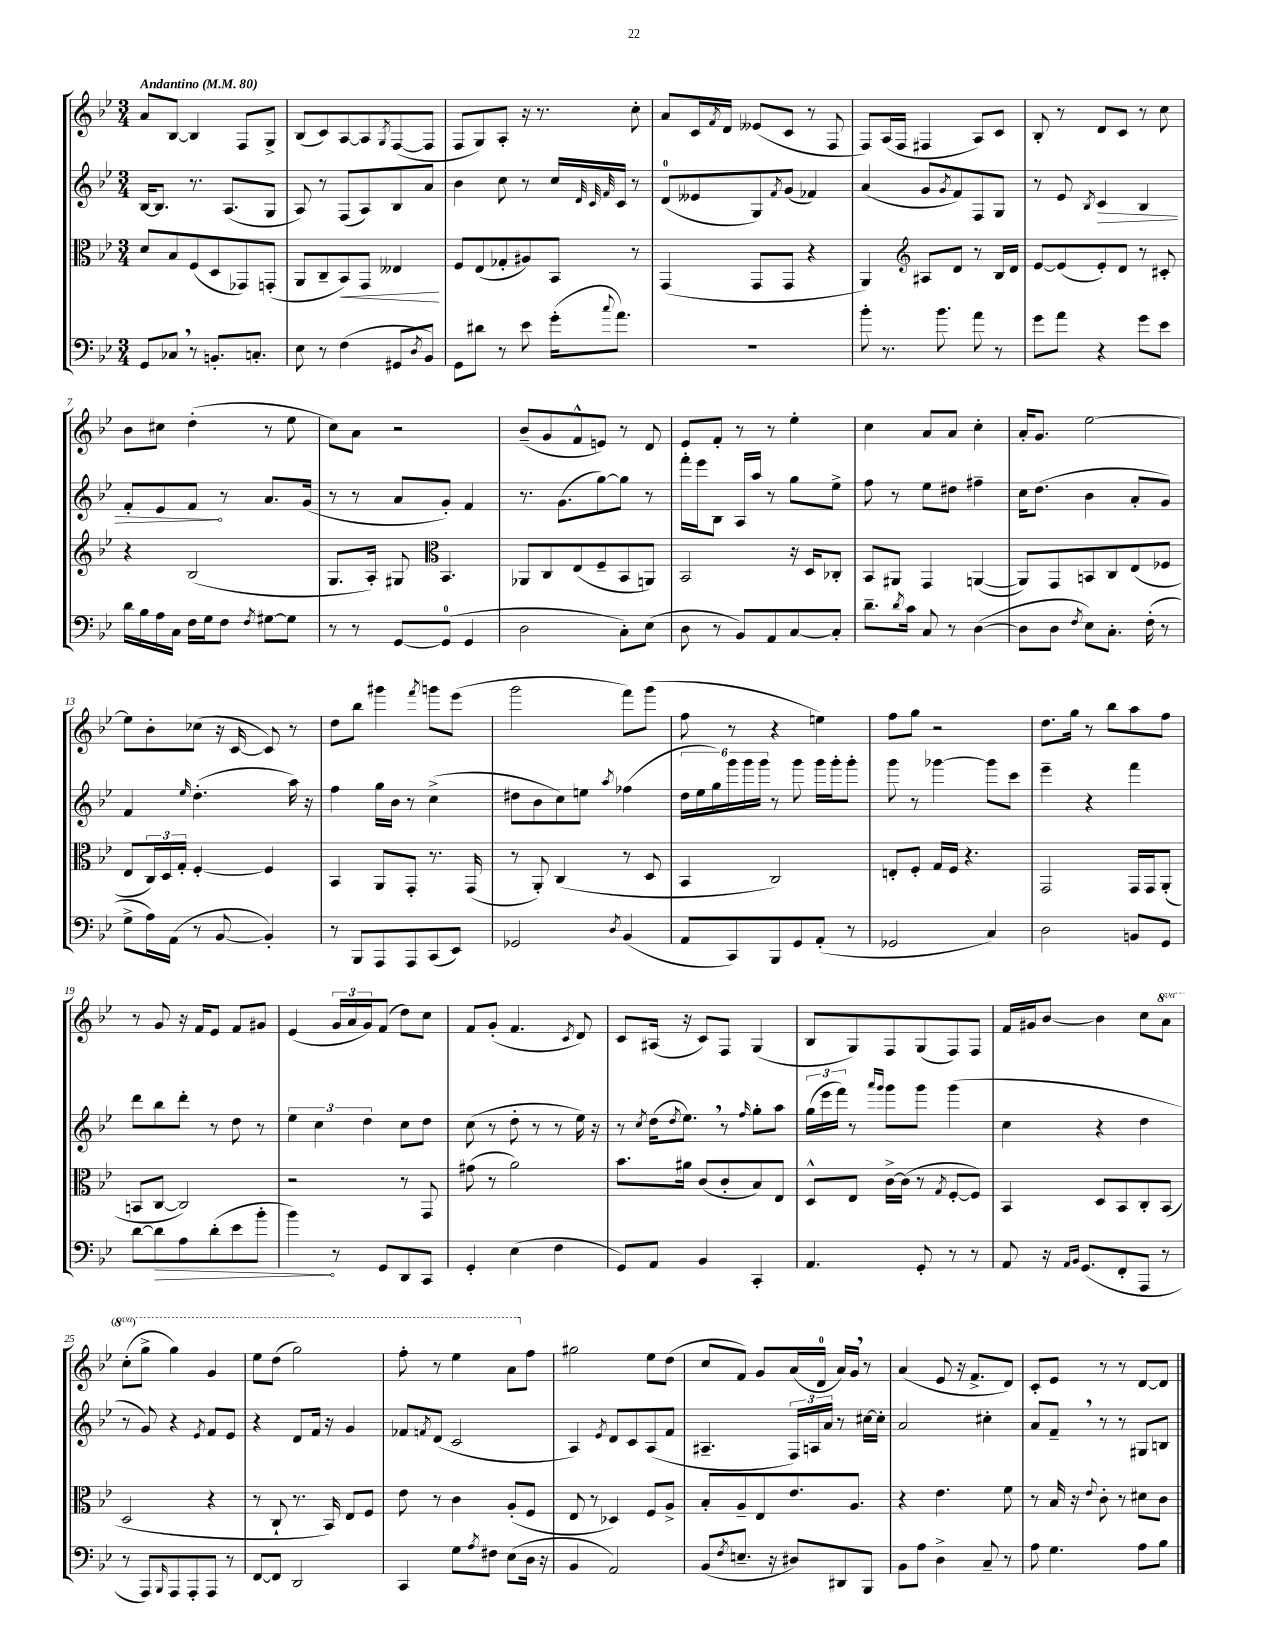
<<
\new StaffGroup <<
\new Staff = "s0" {
    \clef treble \key bes \major \numericTimeSignature \time 3/4 \set Staff.ottavationMarkups = #ottavation-simple-ordinals \tempo "Andantino" 4 = 80
    a'8 bes8~ bes4 f8 g8-> |
    bes8( c'8) a8~ a8 \acciaccatura { g8 } f8~( f8 |
    f8 g8) a8-. r16 r8. c''8-. |
    a'8 c'16 \acciaccatura { f'8 } d'16 eeses'8( c'8 r8 f8 |
    f8) a16( f16 fis4 a8) c'8 |
    bes8-. r8 d'8 c'8 r8 c''8 |
    bes'8 cis''8 d''4-.( r8 ees''8 |
    c''8) a'8 r2 |
    bes'8--( g'8 f'8-^ e'8) r8 d'8 |
    ees'8 f'8-. r8 r8 ees''4-. |
    c''4 a'8 a'8 c''4-. |
    a'16-. g'8. ees''2~ |
    ees''8 bes'8-. ces''8( r16 c'16~ c'8) r8 |
    d''8 bes''8 gis'''4 \acciaccatura { f'''8 } g'''8 ees'''8( |
    g'''2 f'''8) g'''8( |
    f''8 r8 r4 e''4) |
    f''8 g''8 r2 |
    d''8. g''16 r8 bes''8 a''8 f''8 |
    r8 g'8 r16 f'16 ees'8 f'8 gis'8 |
    ees'4( \tuplet 3/2 { g'16 a'16 g'16) } f'8( d''8) c''8 |
    f'8 g'8-.( f'4. \acciaccatura { c'8 } d'8) |
    c'8 ais16( r16 c'8) f8 g4( |
    bes8 g8) f8 g8( f8) f8 |
    f'16 gis'16 bes'8~ bes'4 c''8 \ottava #1 a''8 |
    c'''8-.( g'''8-> g'''4) g''4 |
    ees'''8 d'''8( g'''2) |
    f'''8-. r8 ees'''4 a''8 \ottava #0 f''8 |
    gis''2 ees''8 d''8( |
    c''8 f'8) g'8 a'16( d'16-0 a'16) g'16 \breathe r8 |
    a'4( ees'8 r16 f'8.-> d'8) |
    c'8-. ees'8 r8 r8 d'8~ d'8 \bar "|." |
}
\new Staff = "s1" {
    \clef treble \key bes \major \numericTimeSignature \time 3/4
    bes16~ bes8. r8. a8.( g8 |
    a8) r8 f8( a8) bes8 a'8 |
    bes'4 c''8 r8 c''16 \grace { d'32 c'32 f'32 } c'16 r8 |
    d'8-0( eeses'8 g8) \acciaccatura { f'8 } g'8( fes'4) |
    a'4( g'8 \acciaccatura { g'8 } f'8) f8 g8 |
    r8 ees'8 \acciaccatura { bes8 } \once \override Hairpin.circled-tip = ##t c'4\> bes4 |
    f'8-. ees'8 f'8\! r8 a'8. g'16( |
    r8 r8 a'8 g'8-.) f'4 |
    r8. g'8.( g''8~) g''8 r8 |
    f'''16-. ees'''16 bes8 a16 a''16 r8 g''8 ees''8-> |
    f''8 r8 ees''8 dis''8 fis''4-- |
    c''16 d''8.( bes'4 a'8-. g'8) |
    f'4 \grace { ees''16 } d''4.-.( a''16) r16 |
    f''4 g''16 bes'16 r8 c''4->( |
    dis''8 bes'8 c''8) e''8 \acciaccatura { a''8 } fes''4( |
    \tuplet 6/4 { d''16 ees''16 g''16) g'''16 g'''16 g'''16 } r8 g'''8 g'''16 g'''16-. g'''8-. |
    g'''8 r8 ges'''4~ ges'''8 c'''8 |
    ees'''4-- r4 f'''4 |
    d'''8 bes''8 d'''8-. r8 d''8 r8 |
    \tuplet 3/2 { ees''4 c''4 d''4 } c''8 d''8 |
    c''8( r8 d''8-. r8 r8 ees''16) r16 |
    r8 \acciaccatura { c''8 } d''16( \acciaccatura { d''8 } ees''8.) \breathe r8 \grace { f''16 } g''8-. a''8 |
    \tuplet 3/2 { g''16( ees'''16 f'''16) } r8 \grace { a'''16 g'''16 } g'''8 g'''8 g'''4( |
    c''4 r4 d''4 |
    r8 g'8) r4 \acciaccatura { ees'8 } f'8 ees'8 |
    r4 d'8 f'16 r16 g'4 |
    fes'8 \acciaccatura { f'8 } d'8( c'2 |
    a4) \acciaccatura { ees'8 } d'8 c'8 a8( f'8 |
    ais4.-- \tuplet 3/2 { f16) a16 a'16 } r8 cis''16~ cis''16-. |
    a'2 cis''4-. |
    a'8 f'8-- \breathe r8 r8 gis8 b8 \bar "|." |
}
\new Staff = "s2" {
    \clef alto \key bes \major \numericTimeSignature \time 3/4
    d'8 bes8 f8( d8 ges,8) g,8-.( |
    a,8 c8-- bes,8\<) g,8 eeses4\! |
    f8 ees8( ges8-. ais8) bes,8 r8 |
    g,4( g,8 g,8 r4 |
    a,4) \clef treble ais8 d'8 r8 bes16 d'16 |
    ees'8~ ees'8( ees'8-.) d'8 r8 cis'8-. |
    r4 bes2( |
    g8. a16-.) gis8 \clef alto bes,4. |
    aes,8 c8 ees8( f8-- bes,8 a,8) |
    bes,2 r16 d16 ces8-. |
    bes,8 ais,8 g,4 a,4~( |
    a,8) g,8 b,8 c8 ees8( fes8 |
    ees8 \tuplet 3/2 { c16) d16 g16-. } f4~-. f4 |
    bes,4 a,8 g,8-. r8. g,16( |
    r8 a,8-.) c4( r8 d8 |
    bes,4 c2) |
    e8-. f8-. g16 f16 r4. |
    g,2 g,16 g,16 a,8-.( |
    b,8 c8~ c2) |
    r2 r8 g,8 |
    gis'8( r8 a'2) |
    bes'8. ais'16 c'8( c'8-. bes8) ees8 |
    d8-^ ees8 c'16~-> c'16( r8 \acciaccatura { g8 } f8~-. f8) |
    bes,4 d8 bes,8 c8-. bes,8( |
    d2 r4 |
    r8 c8-! r8. bes,16) ees8 f8 |
    ees'8 r8 c'4 a8-.( f8 |
    ees8 r8 des4) f8 a8-> |
    bes8-. a8-- ees8 ees'8. a8. |
    r4 ees'4. f'8 |
    r8 bes16 r16 \appoggiatura { ees'8 } c'8-. r8 dis'8 c'8 \bar "|." |
}
\new Staff = "s3" {
    \clef bass \key bes \major \numericTimeSignature \time 3/4
    g,8 ces8 \breathe r8 b,8.-. c8.-. |
    ees8 r8 f4( gis,8 \acciaccatura { d8 } bes,8) |
    g,8 dis'8 r8 ees'8 g'16-.( \appoggiatura { c''8 } a'8.) |
    R2. |
    bes'8-. r8. bes'8. a'8 r8 |
    g'8 a'8 r4 g'8 ees'8 |
    d'16 bes16 a16 c16 f16 g16 f8 \acciaccatura { f8 } gis8~ gis8 |
    r8 r8 g,8~ g,8-0( g,4 |
    d2 c8-.) ees8( |
    d8 r8 bes,8) a,8 c8~ c8-. |
    d'8.-- \acciaccatura { d'8 } c'16 c8 r8 d4~( |
    d8 d8 \acciaccatura { f8 } ees8) c8.-. f16-.( r8 |
    g8-> a16) a,16( r8 bes,8~ bes,4-.) |
    r8 bes,,8 a,,8 a,,8 c,8( ees,8) |
    ges,2 \acciaccatura { d8 } bes,4( |
    a,8 c,8) bes,,8 g,8 a,8-.( r8 |
    ges,2 c4) |
    d2 b,8 g,8 |
    d'8~ \once \override Hairpin.circled-tip = ##t d'8\> a8 d'8-.( ees'8 bes'8-. |
    bes'4\!) r8 g,8 d,8 c,8 |
    g,4-. ees4( f4 |
    g,8) a,8 bes,4 c,4-. |
    a,4. g,8-. r8 r8 |
    a,8 r16 \grace { a,16 bes,16 } g,8.( f,8-. a,,8 r8 |
    r8 a,,8) \grace { bes,,16 } a,,8 a,,8-. a,,8 r8 |
    f,8~ f,8 d,2 |
    c,4 g8 \acciaccatura { a8 } fis8 ees8( d16 r16 |
    bes,4 a,2) |
    bes,8( \acciaccatura { f8 } e8.-- r16 dis8) dis,8 bes,,8 |
    bes,8 a8 d4-> c8-- r8 |
    a8 g4. a8 bes8 \bar "|." |
}
>>
>>
